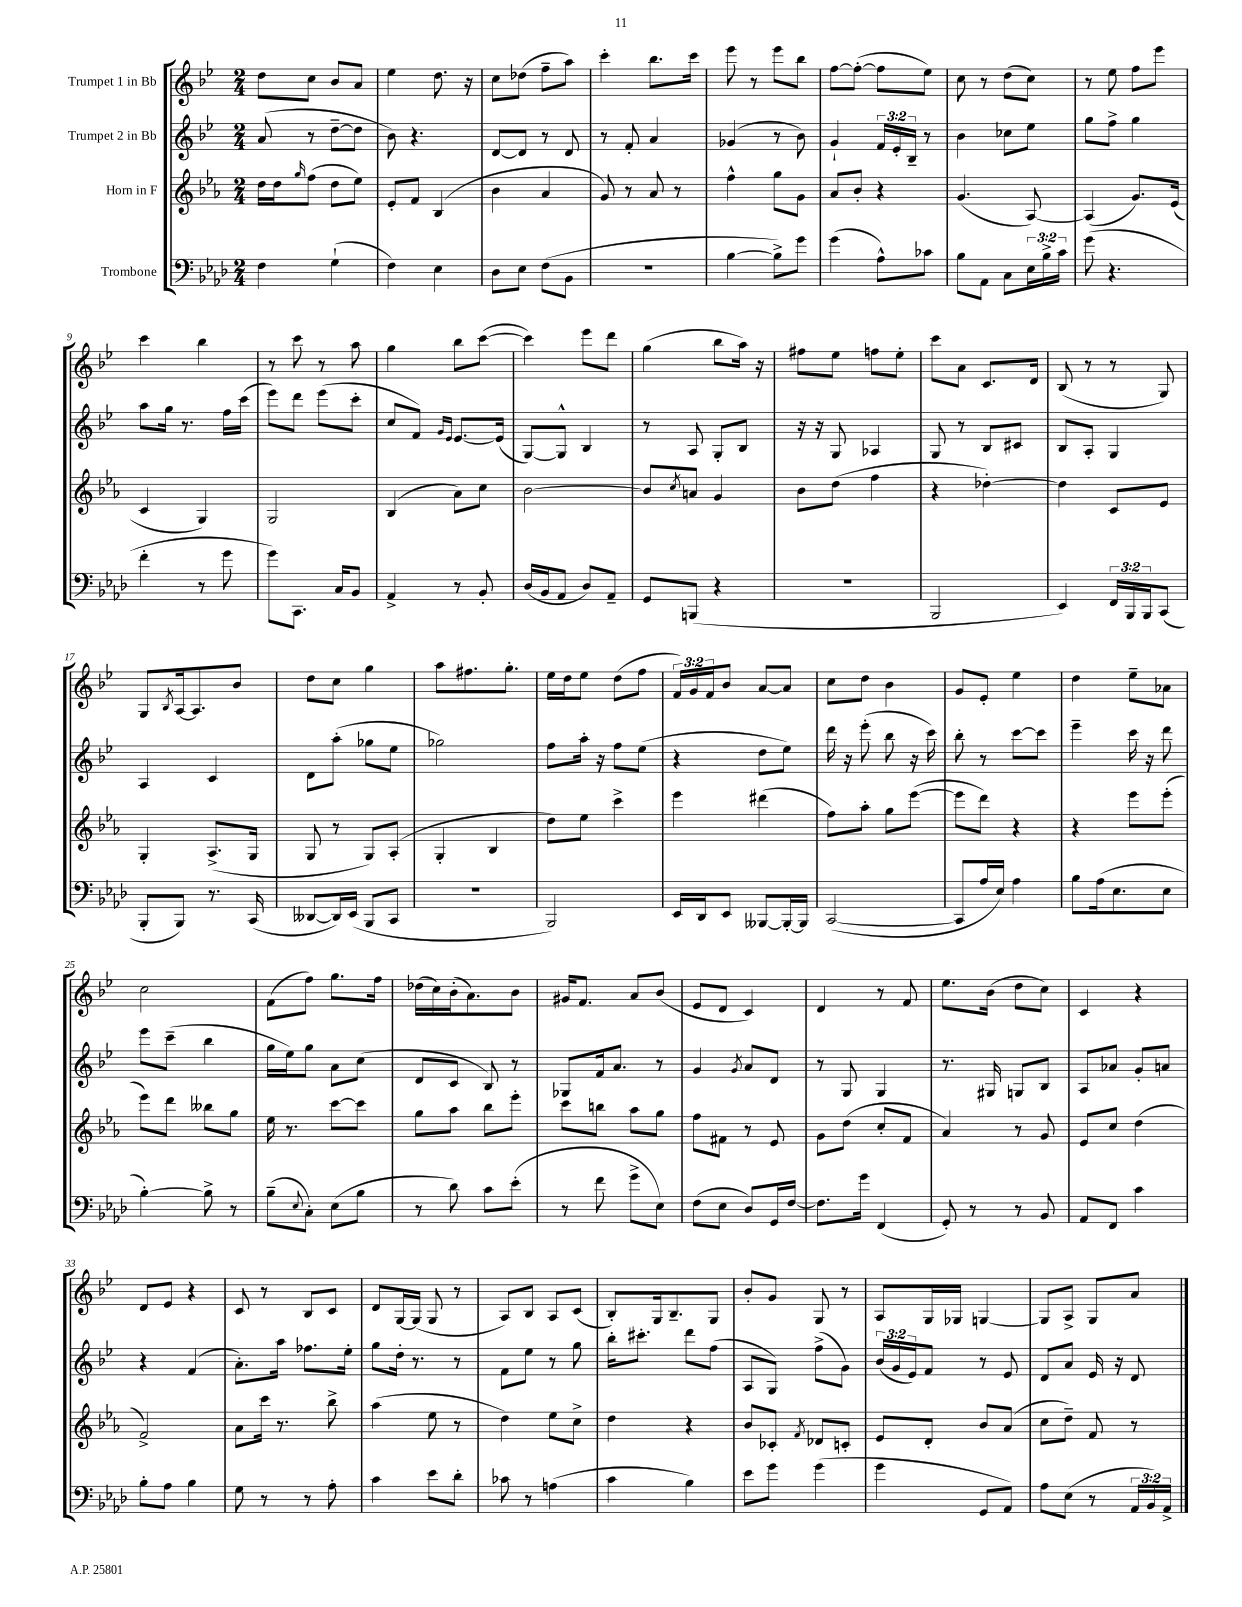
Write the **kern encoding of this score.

**kern	**kern	**kern	**kern
*part4	*part3	*part2	*part1
*staff4	*staff3	*staff2	*staff1
*I"Trombone	*I"Horn in F	*I"Trumpet 2 in Bb	*I"Trumpet 1 in Bb
*clefF4	*clefG2	*clefG2	*clefG2
*k[b-e-a-d-]	*k[b-e-a-]	*k[b-e-]	*k[b-e-]
*M2/4	*M2/4	*M2/4	*M2/4
=1	=1	=1	=1
4F\	16dd\LL	(8a/	8dd\L
.	16dd\J	.	.
.	16qqgg/	.	.
.	(8ff\J	8r	8cc\J
(4G`\	8dd\L	[8dd~\L	8b-/L
.	8ee-\J)	8dd\J]	8a/J
=2	=2	=2	=2
4F\)	8e-'/L	8b-\)	4ee-\
.	8f/J	4.r	.
4E-\	(4B-/	.	8.dd\
.	.	.	16r
=3	=3	=3	=3
8D-\L	4b-\	[8d/L	8cc\L
8E-\J	.	8d/J]	(8dd-X\J
(8F\L	4a-/	8r	8ff~\L
8BB-\J	.	8d/	8aa\J)
=4	=4	=4	=4
2r	8g/)	8r	4ccc'\
.	8r	8f'/	.
.	8a-/	4a/	8.bb-\L
.	8r	.	.
.	.	.	16ccc\Jk
=5	=5	=5	=5
[4B-\	4ff^^\	(4g-X/	8eee-\
.	.	.	8r
8B-^\L])	8gg\L	8r	8eee-\L
8g\J	8g\J	8b-\)	8bb-\J
=6	=6	=6	=6
(4g\	8a-/L	4g`/	[8ff\L
.	8b-'/J	.	(8ff'\J_
8A-^^\L)	4r	24f/LL	8ff\L]
.	.	24e-'/	.
.	.	24B-~/JJ	.
8c-X\J	.	8r	8ee-\J)
=7	=7	=7	=7
8B-\L	(4.g/	4b-\	8cc\
8AA-\J	.	.	8r
8C\L	.	8cc-X\L	(8dd\L
24E-\L	[8A-/)	8ee-\J	8cc\J)
24B-^\	.	.	.
24c\JJ	.	.	.
=8	=8	=8	=8
(8g\	(4A-/]	8gg\L	8r
4.r	.	8ff^\J	8ee-\
.	8.g/L)	4gg\	8ff\L
.	.	.	8eee-\J
.	(16e-/Jk	.	.
!!LO:LB:g=z
=9	=9	=9	=9
4f'\	4c/	8aa\L	4ccc\
.	.	16gg\Jk	.
.	.	8.r	.
8r	4G/)	.	4bb-\
8g\	.	16ff\LL	.
.	.	(16ccc\JJ	.
=10	=10	=10	=10
8g\L)	2G/	8eee-\L)	8r
8.CC\J	.	8ddd\J	8ccc\
.	.	(8eee-\L	8r
16C/KL	.	.	.
8BB-/J	.	8ccc'\J	8aa\
=11	=11	=11	=11
4AA-^/	(4B-/	8cc/L	4gg\
.	.	8f/J)	.
.	.	16qqg/LL	.
.	.	16qqe-/JJ	.
8r	8a-\L)	[8.e-/L	8bb-\L
8BB-'/	8cc\J	.	([8ccc\J
.	.	(16e-/Jk]	.
=12	=12	=12	=12
(16D-/LL	[2b-\	[8G/L)	4ccc\])
16BB-/J	.	.	.
8AA-/J	.	8G^^/J]	.
8D-/L)	.	4B-/	8eee-\L
8AA-~/J	.	.	8ddd\J
=13	=13	=13	=13
8GG/L	8b-/L]	8r	(4gg\
.	8qcc/	.	.
(8BBBn/J	8an/J	8A/	.
4r	4g/	8G'/L	8bb-\L
.	.	8B-/J	16aa\Jk)
.	.	.	16r
=14	=14	=14	=14
2r	8b-\L	16r	8ff#X\L
.	.	16r	.
.	(8dd\J	8G/	8ee-\J
.	4ff\	4A-X/	8ffn\L
.	.	.	8ee-'\J
=15	=15	=15	=15
2BBB-/	4r	8G/	8ccc\L
.	.	8r	8a\J
.	[4dd-X'\)	8B-/L	8.c/L
.	.	8c#X/J	.
.	.	.	16d/Jk
=16	=16	=16	=16
4EE-/)	4dd-\]	8B-/L	(8B-/
.	.	8A'/J	8r
24FF/LL	8c/L	4G/	8r
24BBB-/	.	.	.
24BBB-/J	.	.	.
(8CC/J	8e-/J	.	8G/)
!!LO:LB:g=z
=17	=17	=17	=17
8BBB-'/L	4G'/	4A/	8G/L
.	.	.	8qB-/
8BBB-/J)	.	.	[16A/k
.	.	.	8.A/]
8.r	(8.A-^/L	4c/	.
.	.	.	8b-/J
(16CC/	16G/Jk	.	.
=18	=18	=18	=18
[8DD--X/L	8G/	8d\L	8dd\L
16DD--/L])	8r	(8aa'\J	8cc\J
(16EE-/JJ	.	.	.
8BBB-/L	8G/L)	8gg-X\L	4gg\
8CC/J	(8A-'/J	8ee-\J	.
=19	=19	=19	=19
2r	4G'/	2gg-X\)	8aa\L
.	.	.	8.ff#X\
.	4B-/	.	.
.	.	.	8.gg'\J
=20	=20	=20	=20
2BBB-/)	8dd\L)	8ff\L	16ee-\LL
.	.	.	16dd\J
.	8ee-\J	16aa'\Jk	8ee-\J
.	.	16r	.
.	4ccc^\	8ff\L	(8dd\L
.	.	(8ee-\J	8ff\J
=21	=21	=21	=21
16EE-/LL	4eee-\	4r	24f/LL)
.	.	.	24g/
16DD-/J	.	.	.
.	.	.	24f/J
8EE-/J	.	.	8b-/J
[8BBB--X/L	(4ddd#X\	8dd\L	[8a/L
16BBB--'/L_	.	8ee-\J)	8a/J]
16BBB--/JJ]	.	.	.
=22	=22	=22	=22
([2CC/	8ff\L)	16ddd\	8cc\L
.	.	16r	.
.	8aa-'\J	(8eee-'\	8dd\J
.	8gg\L	8bb-\	4b-\
.	([8eee-\J	16r	.
.	.	16ccc\)	.
=23	=23	=23	=23
8CC/L]	8eee-\L]	8bb-'\	8g/L
16A-/L	8ddd\J)	8r	8e-'/J
16E-/JJ)	.	.	.
4A-\	4r	[8ccc\L	4ee-\
.	.	8ccc\J]	.
=24	=24	=24	=24
8B-\L	4r	4eee-~\	4dd\
(16A-\k	.	.	.
8.E-\	.	.	.
.	8eee-\L	16ccc\	8ee-~\L
.	.	16r	.
8E-\J	(8eee-'\J	8ddd\	8a-X\J
!!LO:LB:g=z
=25	=25	=25	=25
[4B-'\)	8eee-\L)	8eee-\L	2cc\
.	8ddd\J	(8ccc~\J	.
8B-^\]	8bb--X\L	4bb-\	.
8r	8gg\J	.	.
=26	=26	=26	=26
(8B-~\L	16ee-\	16gg\LL	(8f\L
.	8.r	16ee-\J)	.
8qqE-/	.	.	.
8C'\J)	.	8gg\J	8ff\J)
(8E-\L	[8ccc\L	8a\L	8.gg\L
8B-\J	8ccc\J]	(8cc\J	.
.	.	.	16ff\Jk
=27	=27	=27	=27
8r	8gg\L	8d/L	(16dd-X\LL
.	.	.	16cc\)
8d-\)	8aa-\J	8c/J	(16b-'\J
.	.	.	8.a\)
8c\L	8bb-\L	8B-/)	.
(8e-'\J	8eee-'\J	8r	8b-\J
=28	=28	=28	=28
8r	8ccc\L	8G-X/L	16g#X/KL
.	.	.	8.f/J
8f\	8bbn\J	16f/k	.
.	.	8.a/J	.
8g^\L	8aa-\L	.	8a/L
8E-\J)	8gg\J	8r	(8b-/J
=29	=29	=29	=29
(8F\L	8ff\L	4g/	8e-/L
8E-\J	8f#X\J	.	8d/J
.	.	8qg/	.
8D-/L)	8r	8a/L	4c/)
16GG/L	8e-/	8d/J	.
[16F/JJ	.	.	.
=30	=30	=30	=30
8.F\L]	8g\L	8r	4d/
.	(8dd\J	8G/	.
16g\Jk	.	.	.
(4FF/	8cc'/L	4G/	8r
.	8f/J	.	8f/
=31	=31	=31	=31
8GG'/)	4a-/)	8.r	8.ee-\L
8r	.	.	.
.	.	16G#X/	(16b-\Jk
8r	8r	8Gn/L	8dd\L
8BB-/	8g/	8B-/J	8cc\J)
=32	=32	=32	=32
8AA-/L	8e-/L	8A/L	4c/
8FF/J	8cc/J	8a-X/J	.
4c\	(4dd\	8g'/L	4r
.	.	8an/J	.
!!LO:LB:g=z
=33	=33	=33	=33
8B-'\L	2f^/)	4r	8d/L
8A-\J	.	.	8e-/J
4B-\	.	(4f/	4r
=34	=34	=34	=34
8G\	8a-\L	8.a'\L)	8c/
8r	16ccc\Jk	.	8r
.	8.r	16aa\Jk	.
8r	.	8.ff-X\L	8B-/L
8A-'\	8bb-^\	.	8c/J
.	.	16ee-'\Jk	.
=35	=35	=35	=35
4c\	(4aa-\	8gg\L	8d/L
.	.	16dd'\Jk	[16G/L
.	.	8.r	(16G/JJ]
8e-\L	8ee-\	.	8G/
8d-'\J	8r	8r	8r
=36	=36	=36	=36
8c-X\	4dd\)	8f\L	8A/L)
8r	.	8ee-\J	8B-/J
(4An\	8ee-\L	8r	8A/L
.	8cc^\J	8gg\	(8c/J
=37	=37	=37	=37
4c\	4dd\	16bb-'\KL	8B-'/L)
.	.	8.ccc#X'\J	.
.	.	.	16G/k
.	.	.	8.B-~/
4B-\)	4r	8ddd\L	.
.	.	(8ff\J	8G/J
=38	=38	=38	=38
8e-\L	8b-/L	8A/L	8b-'/L
8g\J	8c-X'/J	8G/J)	8g/J
.	8qf/	.	.
(4g\	8d-X/L	(8ff^\L	8G/
.	8cn'/J	8g\J)	8r
=39	=39	=39	=39
4g\	8e-/L	(24b-/LL	8A/L
.	.	24g/	.
.	.	24e-/J)	.
.	8d'/J	8f/J	16G/L
.	.	.	16G-X/JJ
8GG/L	8b-/L	8r	[4Gn/
8AA-/J)	(8a-/J	8e-/	.
=40	=40	=40	=40
8A-\L	8cc\L	8d/L	8G/L]
(8E-\J	8dd~\J)	8a/J	8A^/J
8r	8f/	16e-/	8G/L
.	.	16r	.
24AA-/LL	8r	8d/	8a/J
24BB-/)	.	.	.
24AA-^/JJ	.	.	.
==	==	==	==
*-	*-	*-	*-
